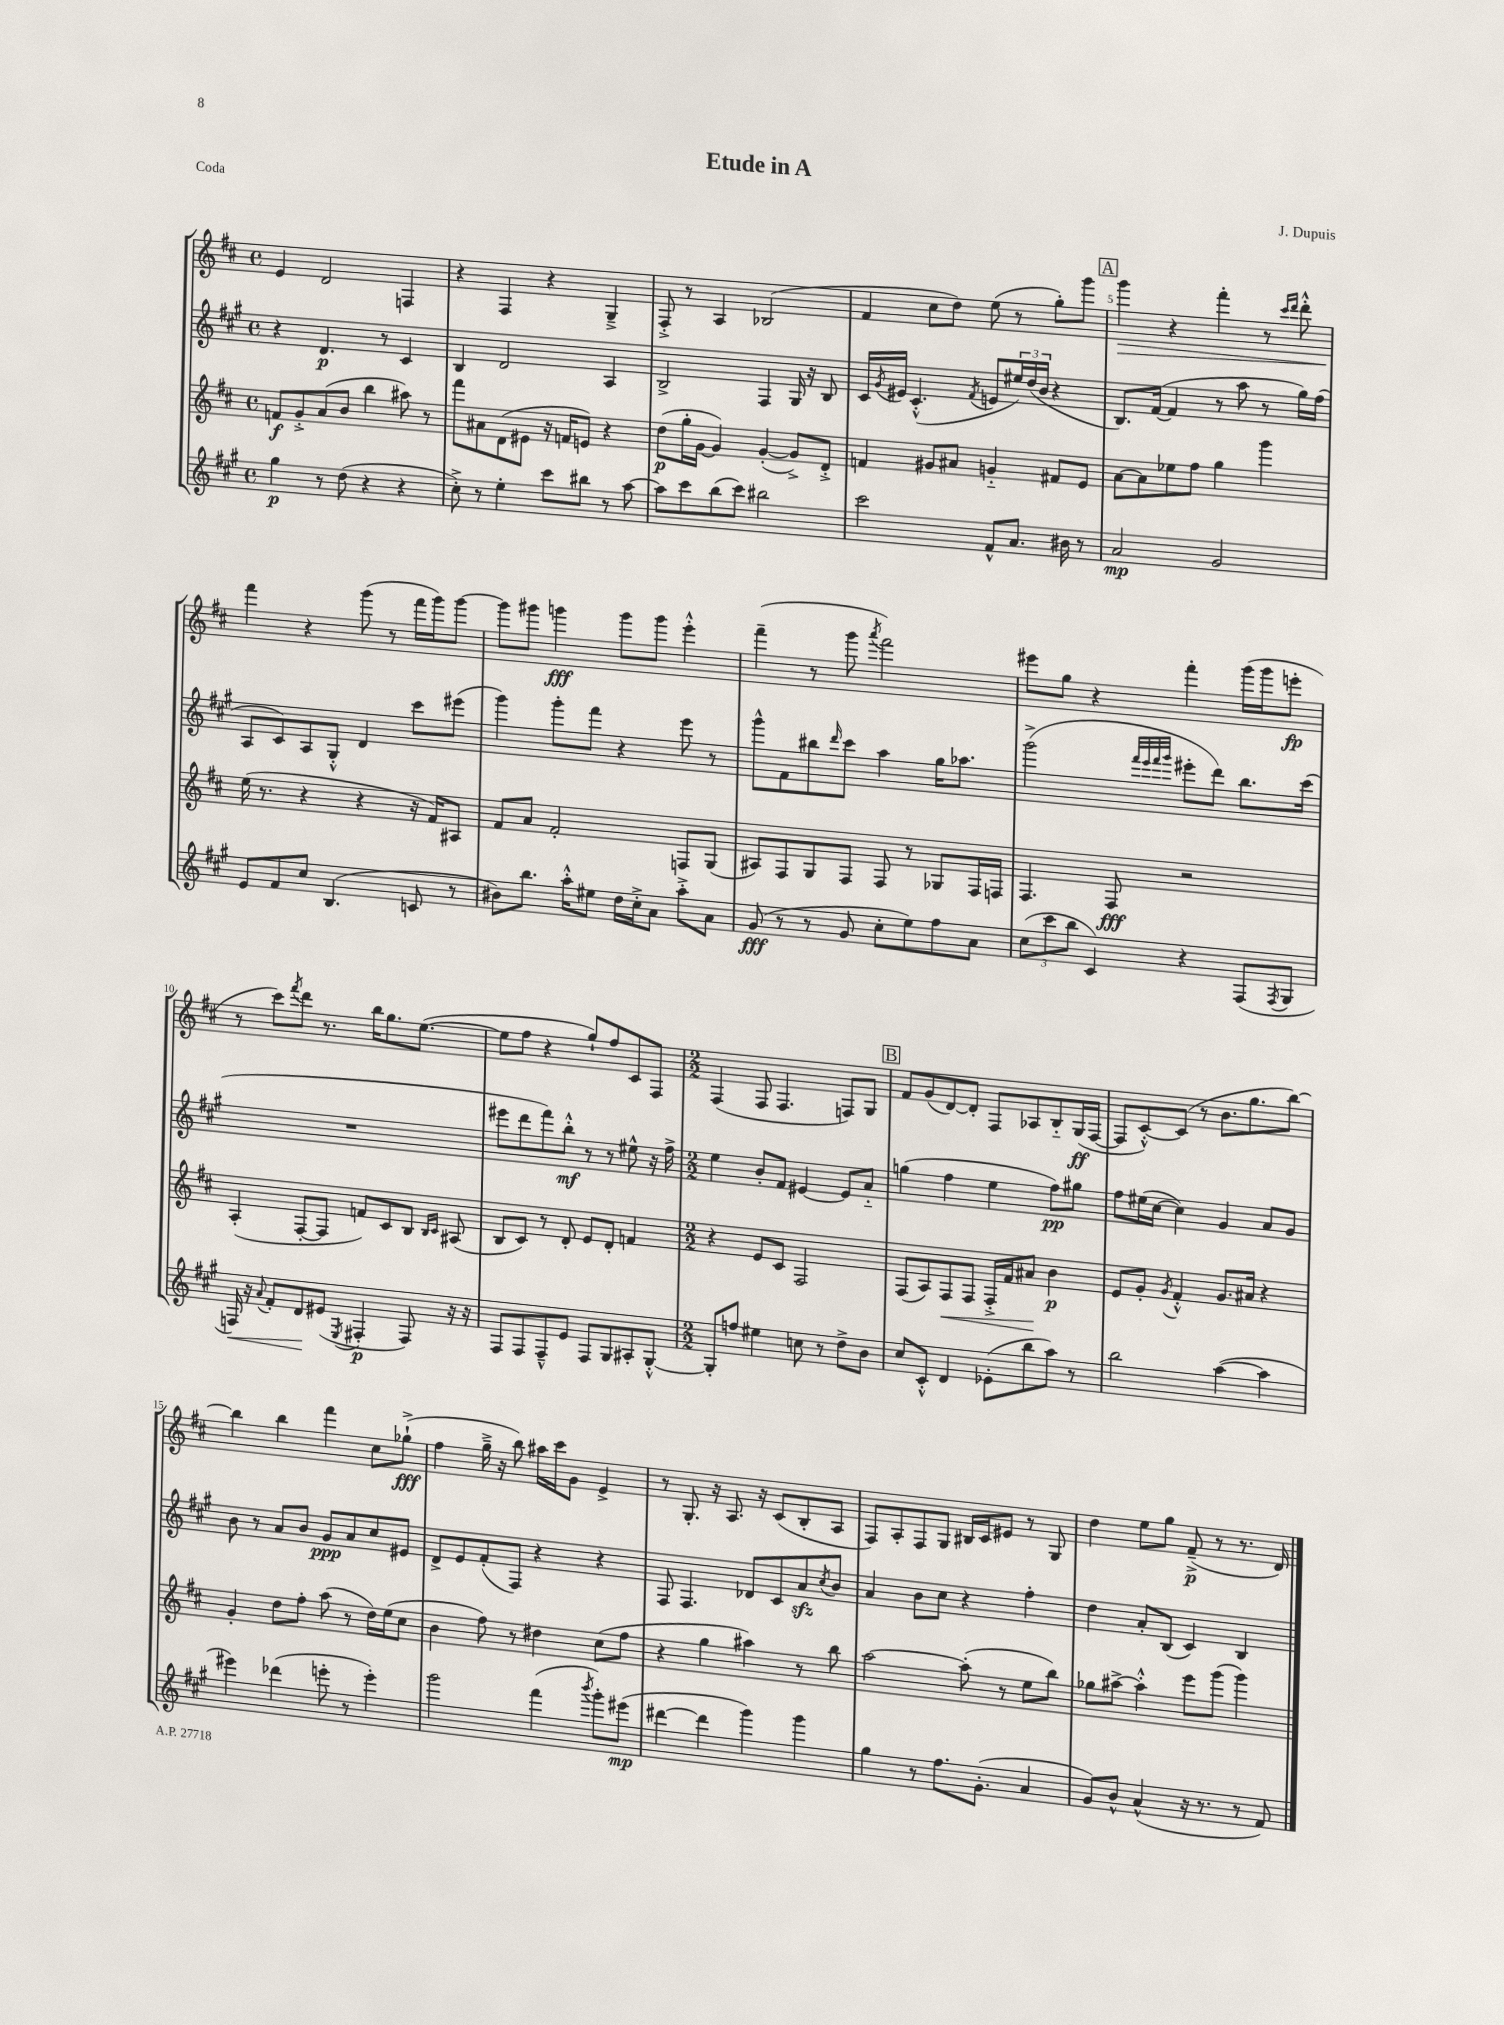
\header { title = "Etude in A" composer = "J. Dupuis" piece = "Coda" }
<<
\new StaffGroup <<
\new Staff = "s0" {
    \clef treble \key d \major \defaultTimeSignature \time 4/4
    e'4 d'2 f4 |
    r4 fis4 r4 g4---> |
    fis8-.-> r8 a4 bes2( |
    fis'4 cis''8 d''8) e''8( r8 g''8-.) g'''8 |
    \mark \markup { \box "A" } g'''4\> r4 fis'''4-. r8 \grace { cis'''16 d'''16 } d'''8-.-^ |
    fis'''4\! r4 g'''8( r8 fis'''16 g'''16) g'''8~ |
    g'''8 gis'''8 g'''4\fff g'''8 g'''8 e'''4-.-^ |
    fis'''4--( r8 g'''8 \acciaccatura { a'''8 } fis'''2) |
    eis'''8 g''8 r4 fis'''4-. g'''16( g'''16 e'''8-.\fp |
    r8 cis'''8) \acciaccatura { fis'''8 } d'''8 r8. b''16 g''8. e''8.~( |
    e''8 fis''8 r4 g''8-!) fis''8 cis'8 fis8 |
    \numericTimeSignature \time 2/2 fis4( fis8 fis4. f8) g8 |
    \mark \markup { \box "B" } fis'8 g'8( d'8~) d'8-. fis8 aes8 b8-_ g16\ff( fis16~ |
    fis8 cis'8~-.-^) cis'8( r8 b'8. g''8. b''8~) |
    b''4 b''4 fis'''4 cis''8 ges''8-!->\fff( |
    fis''4 g''16---> r16 b''8) ais''16 cis'''16 g'8 e'4-> |
    r8 g8.-. r16 a8. r16 cis'8( b8-. a8 |
    fis8) a8-. fis8 g8 bis16 cis'16 eis'8 r8 g8 |
    d''4 e''8 g''8 fis'8--->\p( r8 r8. d'16) \bar "|." |
}
\new Staff = "s1" {
    \clef treble \key a \major \defaultTimeSignature \time 4/4
    r4 d'4.\p r8 cis'4 |
    b4 d'2 a4 |
    b2-> fis4 gis16 r16 b8 |
    cis'16 \acciaccatura { gis'8 } eis'16 cis'4.-.-^( \acciaccatura { fis'8 } e'8 \tuplet 3/2 { eis''16) d''16( b'16 } r4 |
    \mark \markup { \box "A" } b8.) fis'16~( fis'4 r8 a''8 r8 gis''16) fis''16( |
    a8 cis'8) a8 gis8-.-^ d'4 cis'''8 eis'''8( |
    gis'''4) gis'''8-. fis'''8 r4 e'''8 r8 |
    gis'''8-^ fis'8 bis''8 \grace { d'''16 } cis'''8 a''4 gis''16 aes''8. |
    gis'''2->( \grace { fis'''32 e'''32 fis'''32 gis'''32 } eis'''8-. d'''8) b''8. cis'''16( |
    R1 |
    eis'''8 d'''8 fis'''8) b''8-.-^\mf r8 r8 eis''8-^ r16 fis''16-> |
    \numericTimeSignature \time 2/2 e''4 b'8-. fis'8 eis'4~ eis'8 a'8-_ |
    \mark \markup { \box "B" } g''4( fis''4 e''4 fis''8\pp) gis''8 |
    fis''8 eis''16( cis''16~ cis''4) gis'4 a'8 gis'8 |
    b'8 r8 a'8 b'8 gis'8\ppp a'8 cis''8 eis'8 |
    d'8-> e'8 fis'8-.( fis8) r4 r4 |
    fis8 fis4. des'8 cis'8 a'8\sfz \acciaccatura { cis''8 } b'8 |
    a'4 b'8 cis''8 r4 fis''4-. |
    d''4 a'8-. b8( cis'4) b4 \bar "|." |
}
\new Staff = "s2" {
    \clef treble \key d \major \defaultTimeSignature \time 4/4
    f'8\f g'8-.-> a'8( b'8 b''4 ais''8) r8 |
    fis'''8 ais'8 d'8( eis'8 r16 f'16 e'8) r4 |
    d''8\p( g''16-. g'16~ g'4) g'4~-.( g'8->) d'8-.-> |
    f'4 gis'8 ais'8 g'4-_ fis'8 e'8 |
    \mark \markup { \box "A" } a'8~ a'8 ees''8 fis''8 g''4 g'''4 |
    e''16( r8. r4 r4 r16 fis'16) ais8 |
    fis'8 a'8 fis'2-. f8 g8( |
    ais8) fis8 g8 fis8 fis8 r8 ges8 fis16 f16 |
    fis4. fis8\fff r2 |
    a4-.( fis8~-. fis8 f'8) cis'8 b8 \grace { b16 cis'16 } ais8( |
    b8 cis'8) r8 d'8-. e'8 d'8-. f'4 |
    \numericTimeSignature \time 2/2 r4 e'8 cis'8 fis2 |
    \mark \markup { \box "B" } fis8( a8) fis8\< fis8 fis16-.-> fis'16 ais'8\! b'4\p |
    e'8 g'8-. \acciaccatura { g'8 } fis'4-.-^ g'8. ais'16 r4 |
    g'4-. d''8 fis''8-. a''8( r8 d''16) e''16( cis''8 |
    b'4 fis''8) r8 dis''4 cis''8( fis''8 |
    r4 g''4 ais''4) r8 b''8 |
    a''2~ a''8-.( r8 e''8 b''8) |
    ges''8 ais''8~-> ais''4-.-^ e'''8 g'''8( g'''4) \bar "|." |
}
\new Staff = "s3" {
    \clef treble \key a \major \defaultTimeSignature \time 4/4
    gis''4\p r8 d''8( r4 r4 |
    cis''8-.->) r8 e''4-. cis'''8 bis''8 r8 a''8~ |
    a''8 cis'''8 b''8( cis'''8) bis''2 |
    cis'''2 fis'8-^ a'8. bis'16 r8 |
    \mark \markup { \box "A" } a'2\mp gis'2 |
    e'8 fis'8 cis''8 b4.( c'8 r8 |
    bis'8) b''8. a''16-.-^ eis''8 d''16 cis''16-.-> a'8 a''8-.-> a'8 |
    gis'8\fff( r8 r8 gis'8 cis''8-. e''8) fis''8 a'8 |
    \tuplet 3/2 { cis''8( cis'''8 b''8 } cis'4) r4 fis8( \acciaccatura { fis8 } gis8 |
    f16\<) r16 \appoggiatura { a'8 } fis'8-. d'8\! eis'8( \acciaccatura { e8 } fis4-.\p fis8) r16 r16 |
    fis8 fis8 fis8---^ e'8 fis8 gis8 ais8-. gis8~-.-^ |
    \numericTimeSignature \time 2/2 gis8-. f''8 eis''4 c''8 r8 d''8-> b'8 |
    \mark \markup { \box "B" } cis''8 cis'8-.-^ d'4 ees'8-.( b''8 a''8) r8 |
    b''2 a''4~( a''4 |
    eis'''4) des'''4( e'''8-. r8 e'''4-.) |
    gis'''2 fis'''4( \acciaccatura { b'''8 } gis'''8-.) eis'''8\mp( |
    dis'''4~ dis'''4 gis'''4) gis'''4 |
    gis''4 r8 fis''8. gis'8.-.( a'4 |
    gis'8) b'8-^ a'4-^( r16 r8. r8 fis'8) \bar "|." |
}
>>
>>
\layout { \context { \Score \override BarNumber.break-visibility = ##(#f #t #t) barNumberVisibility = #(every-nth-bar-number-visible 5) } }
